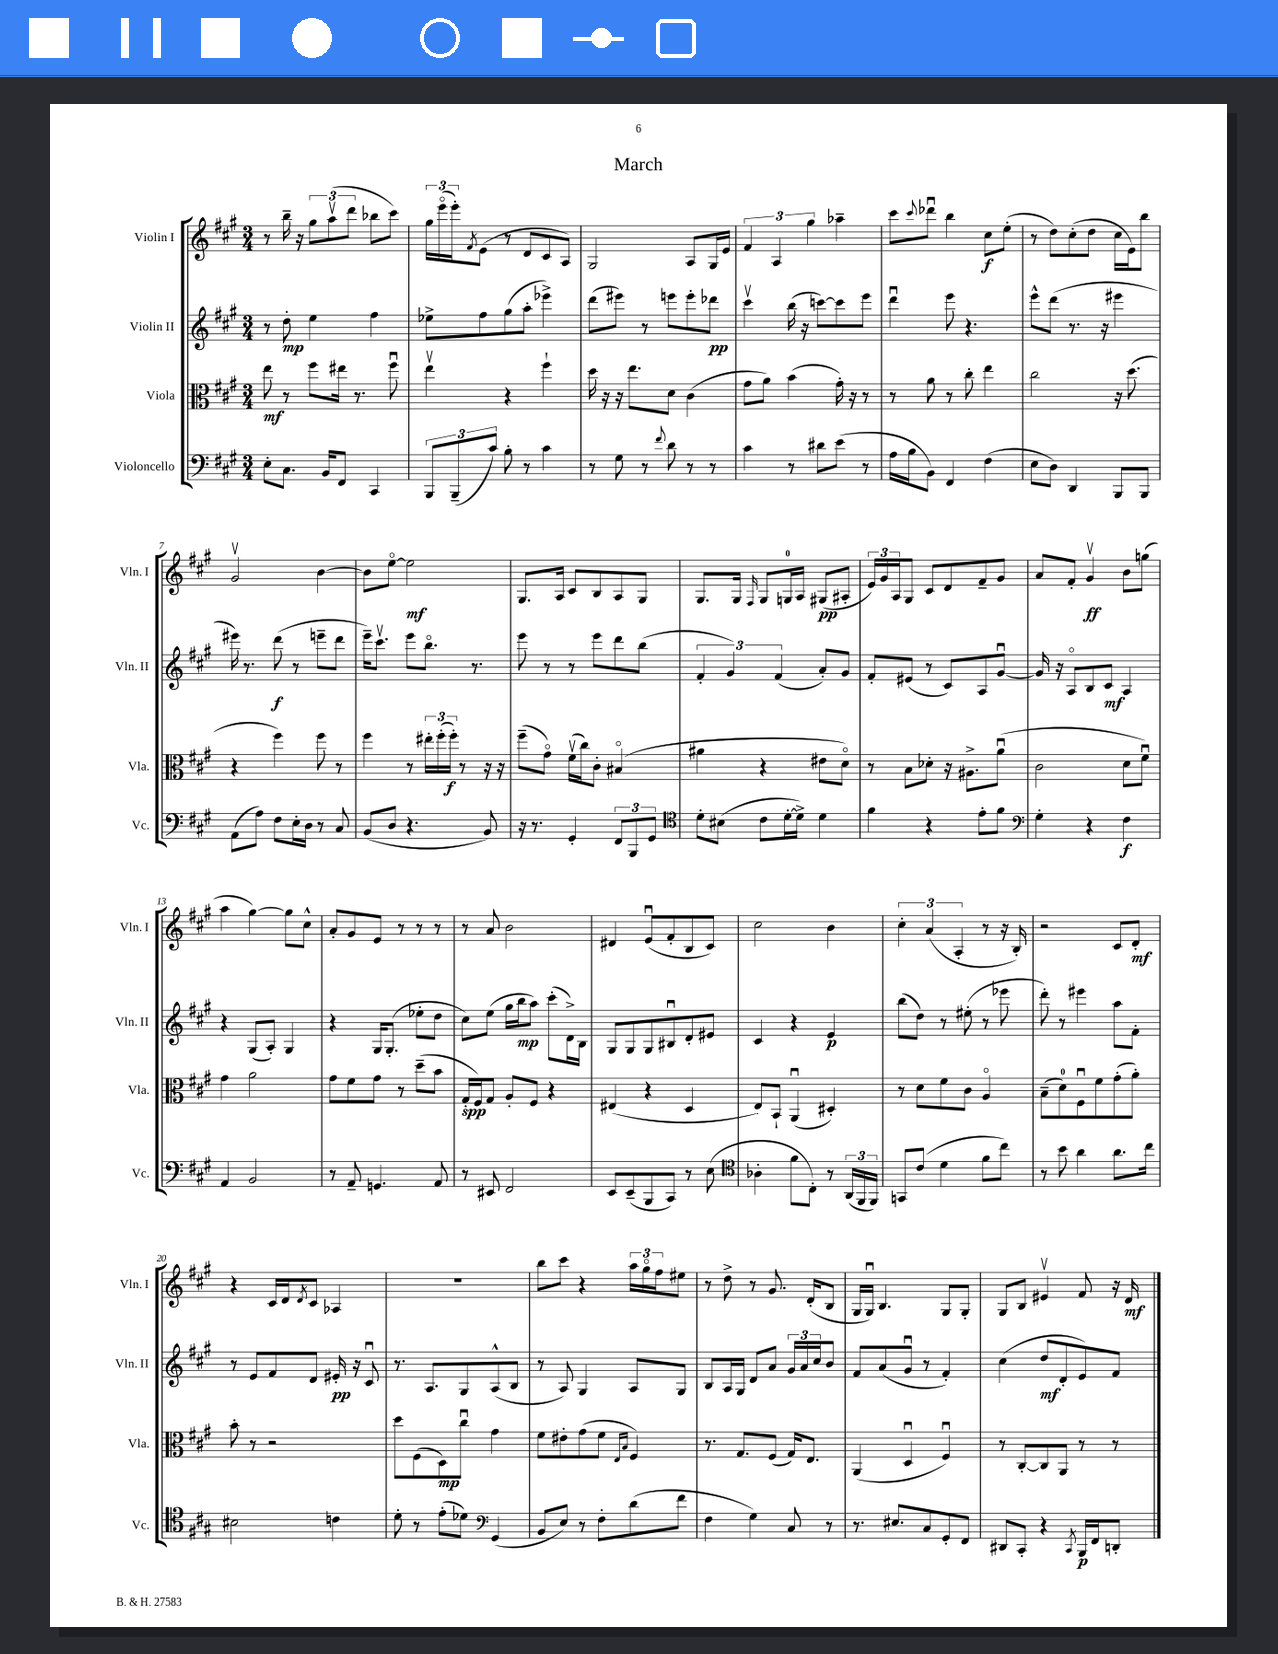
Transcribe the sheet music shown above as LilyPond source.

\header { title = "March" }
<<
\new StaffGroup <<
\new Staff = "s0" \with { instrumentName = "Violin I" shortInstrumentName = "Vln. I" } {
    \clef treble \key a \major \numericTimeSignature \time 3/4
    r8 b''16-- r16 \tuplet 3/2 { gis''8 a''8\upbow( d'''8 } bes''8 cis'''8) |
    \tuplet 3/2 { gis''16 e'''16\flageolet( e'''16-.) } \acciaccatura { fis'8 } e'8( r8 d'8 cis'8 a8) |
    gis2 a8 gis16 e'16 |
    \tuplet 3/2 { fis'4 a4 gis''4 } aes''4-- |
    cis'''8 \appoggiatura { cis'''8 } des'''8\downbow b''4 cis''8\f e''8-.( |
    r8 d''8) cis''8-.( d''8 cis''16 e'16) b''8 |
    gis'2\upbow b'4~ |
    b'8 e''8~\flageolet e''2\mf |
    gis8. a16 cis'8 b8 a8 gis8 |
    gis8. gis16 \grace { fis16 } gis8 g16-0 a16 gis8\pp( ais8-. |
    \tuplet 3/2 { e'16) gis'16 a16 } gis8 cis'8 d'8 fis'8-- gis'8 |
    a'8 fis'8-. gis'4\upbow\ff b'8 g''8( |
    a''4 gis''4~) gis''8 cis''8-^ |
    a'8-. gis'8 e'8 r8 r8 r8 |
    r8 a'8 b'2 |
    dis'4 e'8\downbow( fis'8-. b8 cis'8) |
    cis''2 b'4 |
    \tuplet 3/2 { cis''4-. a'4( a4-. } r8 r16 b16-.) |
    r2 cis'8 d'8-.\mf |
    r4 cis'16 d'16 \acciaccatura { d'8 } cis'8 aes4 |
    R2. |
    b''8 cis'''8 r4 \tuplet 3/2 { a''16 gis''16\flageolet fis''16 } eis''8 |
    r8 d''8-> r8 gis'8. d'16-.( b8 |
    gis16 gis16\downbow) b4. gis8 gis8-. |
    gis8 b8 eis'4\upbow fis'8 r16 d'16\mf \bar "|." |
}
\new Staff = "s1" \with { instrumentName = "Violin II" shortInstrumentName = "Vln. II" } {
    \clef treble \key a \major \numericTimeSignature \time 3/4
    r8 d''8-.\mp e''4 fis''4 |
    ees''8-> fis''8 gis''8( a''8-. ees'''4->) |
    d'''8( eis'''8) r8 e'''8 e'''8-. des'''8\pp |
    cis'''4\upbow b''16( r16 c'''8~) c'''8 e'''8 |
    d'''4\downbow e'''8 r4. |
    e'''8-^ d'''8( r8. r16 eis'''4 |
    eis'''16) r8. d'''8\f( r8 e'''8-- d'''8 |
    e'''16--) cis'''8.\upbow e'''8 b''8.\flageolet r8. |
    e'''8 r8 r8 e'''8 d'''8 b''8( |
    \tuplet 3/2 { fis'4-. gis'4) fis'4( } a'8-.) gis'8 |
    fis'8-. eis'8( r8 cis'8) a8 gis'8~\downbow |
    gis'16 r16 a8\flageolet b8 cis'8\mf a4 |
    r4 gis8( a8-.) gis4 |
    r4 gis16 gis8.-.( ees''8-. d''8 |
    cis''8) e''8( gis''16 b''16\mp a''8) cis'''8-.( d'16->) b16 |
    gis8 gis8 gis8 bis8\downbow d'8-. eis'8 |
    cis'4 r4 e'4\p |
    b''8( d''8) r8 eis''8-.( r8 ees'''8 |
    d'''8-.) r8 eis'''4 a''8 fis'8-. |
    r8 e'8 fis'8 d'8 eis'16-.\pp r16 cis'8\downbow |
    r8. a8. gis8 a8-^( b8 |
    r8 a8) gis4 a8 gis8 |
    b8 a16 gis16 d'8 a'8 \tuplet 3/2 { gis'16 a'16 cis''16 } b'8 |
    fis'8 a'8( gis'8\downbow r8 fis'4-.) |
    cis''4( d''8\mf d'8-. e'8) fis'8 \bar "|." |
}
\new Staff = "s2" \with { instrumentName = "Viola" shortInstrumentName = "Vla." } {
    \clef alto \key a \major \numericTimeSignature \time 3/4
    e''8\mf r8 fis''8 eis''16 r8. fis''8\downbow |
    e''4\upbow r4 fis''4-! |
    d''16 r16 r16 e''8. d'8 cis'4( |
    gis'8 a'8) b'4( gis'16-.) r16 r8 |
    r8 a'8 r8 cis''8-. e''4 |
    cis''2 r16 d''8.( |
    r4 fis''4) fis''8 r8 |
    fis''4 r8 \tuplet 3/2 { eis''16-. fis''16-.( fis''16-.\f) } r8 r16 r16 |
    fis''8--( gis'8\flageolet) fis'16\upbow( cis''16) cis'8-. bis4\flageolet( |
    ais'4 r4 eis'8 d'8\flageolet) |
    r8 b8 des'8-. r16 ais8.-> a'8\downbow( |
    cis'2 d'8 fis'8\downbow) |
    gis'4 a'2 |
    gis'8 fis'8 gis'8 r8 d''8--( b'8 |
    gis16-.\spp fis16) gis8 a8-. fis8 r4 |
    eis4( r4 d4 |
    e8) b,8-! a,4\downbow( dis4-.) |
    r8 d'8 fis'8 cis'8 a4\flageolet |
    b8--( d'8-0) fis8\downbow fis'8 gis'8-.( a'8-.) |
    b'8-. r8 r2 |
    d''8 fis8( d8\mp) cis''8\downbow gis'4 |
    fis'8 eis'8-. gis'8( fis'8 \grace { e16 b16 } fis4) |
    r8. gis8. fis8( gis16) e8. |
    a,4( d4\downbow fis4\downbow) |
    r8 cis8~-. cis8 a,8 r8 r8 \bar "|." |
}
\new Staff = "s3" \with { instrumentName = "Violoncello" shortInstrumentName = "Vc." } {
    \clef bass \key a \major \numericTimeSignature \time 3/4
    e8-. cis8. b,16 fis,8 cis,4 |
    \tuplet 3/2 { b,,8 b,,8--( cis'8) } b8-. r8 cis'4 |
    r8 gis8 r8 \appoggiatura { fis'8 } d'8 r8 r8 |
    cis'4 r8 dis'8 e'8( r8 |
    a16 b16 b,8) fis,4 fis4( |
    e8 d8) d,4 b,,8 b,,8 |
    a,8( a8) fis8 e16-. d16 r8 cis8 |
    b,8( d8 r4. b,8) |
    r16 r8. gis,4-. \tuplet 3/2 { fis,8 b,,8 gis,8 } |
    \clef tenor d'8-. bis8( cis'8 d'16~-. d'16->) d'4 |
    fis'4 r4 e'8-. fis'8 |
    \clef bass gis4-. r4 fis4\f |
    a,4 b,2 |
    r8 a,8-- g,4. a,8 |
    r8 eis,8 fis,2 |
    e,8 e,8--( b,,8 cis,8) r8 e8( |
    \clef tenor aes4-. fis'8 cis8-.) r8 \tuplet 3/2 { a,16( fis,16 fis,16) } |
    g,8 cis'8( d'4 fis'8 cis''8) |
    r8 b'8 a'4 a'8. cis''16 |
    bis2 c'4 |
    d'8-. r8 e'8-.( des'8) \clef bass gis,4( |
    b,8 e8) r8 fis8-. d'8( fis'8 |
    fis4 gis4) cis8 r8 |
    r8. eis8. cis8 gis,8-. fis,8 |
    dis,8 cis,8-. r4 \acciaccatura { cis,8 } b,,16\p fis,16 d,8-. \bar "|." |
}
>>
>>
